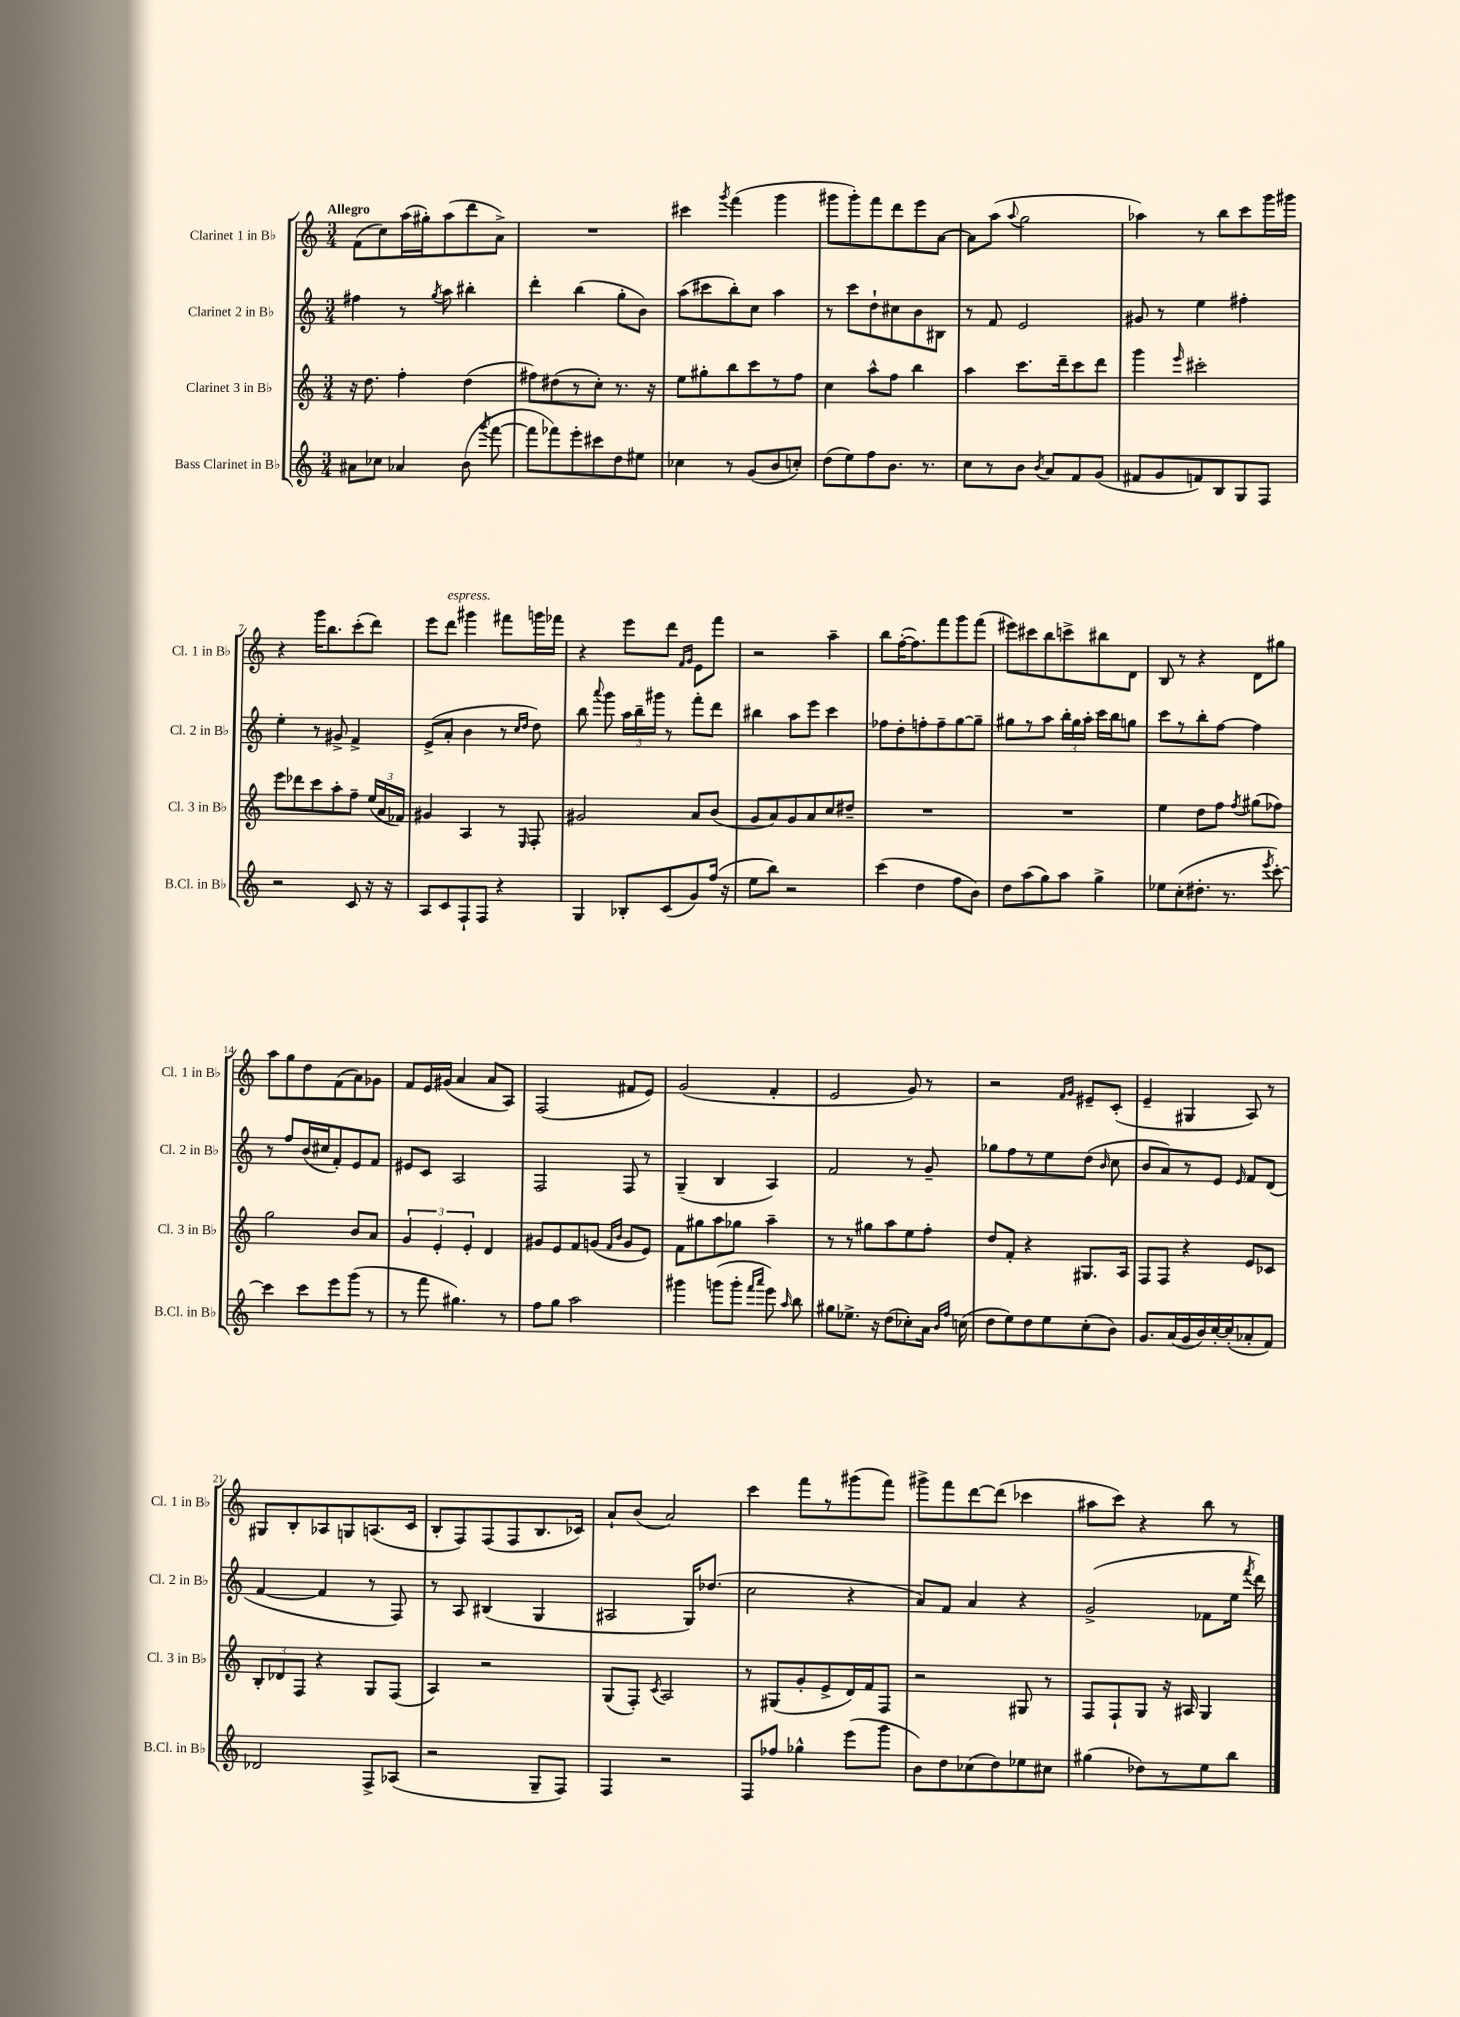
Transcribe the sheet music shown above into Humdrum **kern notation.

**kern	**kern	**kern	**kern
*staff4	*staff3	*staff2	*staff1
*clefG2	*clefG2	*clefG2	*clefG2
*k[]	*k[]	*k[]	*k[]
*M3/4	*M3/4	*M3/4	*M3/4
8a#\L	16r	4ff#\	(8f\L
.	8.dd\	.	.
8cc-\J	.	.	8cc\)
4a-/	4ff'\	8r	(16aa\L
.	.	.	16gg#'\J)
.	.	8qgg/	.
.	.	8aa\	(8aa\
(8b\	(4dd\	4bb#'\	8ddd\
8qggg/	.	.	.
[8fff\	.	.	8a^\J)
=	=	=	=
8fff\]L	8ff#\L)	4ddd'\	2.r
8fff-\)	(8dd#\	.	.
8eee'\	8r	(4bb\	.
8ccc#\	8cc'\J)	.	.
8dd\	8.r	8gg'\L	.
8ee#\J	.	8b\J)	.
.	16r	.	.
=	=	=	=
4cc-\	8ee\L	(8aa\L	4ccc#\
.	8gg#'\	8ccc#\	.
.	.	.	8qggg/
8r	8bb\	8bb'\)	(4fff\
(8g/L	8ccc\	8cc\J	.
8b/	8r	4aa\	4ggg\
8cc'/J)	8ff\J	.	.
=	=	=	=
(8dd\L	4cc\	8r	8ggg#\L
8ee\)	.	8ccc\L	8ggg#'\)
8ff\	8aa^^\L	8dd`\	8fff\
8.b\J	8ff\J	8cc#\	8ddd\
.	4bb\	8b\	8eee\
8.r	.	.	.
.	.	8B#\J	[8a\J
=	=	=	=
8cc\L	4aa\	8r	8a\]L
8r	.	8f/	(8aa\J
.	.	.	8qqaa/
8b\J	8.ccc\L	2e/	2gg\
8qb/	.	.	.
8a/L	.	.	.
.	16ddd~\k	.	.
8f/	8ccc\	.	.
(8g/J	8ddd\J	.	.
=	=	=	=
8f#/L	4ggg\	8g#/	4aa-\)
8g/	.	8r	.
.	16qqeee/	.	.
8f/)	2ccc#'\	4ee\	8r
8B/	.	.	8bb\L
8G/	.	4ff#'\	8ccc\
8F/J	.	.	16ggg\L
.	.	.	16ggg#\JJ
=	=	=	=
2r	8eee\L	4ee'\	4r
.	8ddd-\	.	.
.	8ccc\	8r	16ggg\LK
.	.	.	8.bb\
.	8aa'\	8g#^/	.
8c/	8ff~\J	4f^/	(8ccc'\
16r	(24ee/LL	.	8ddd\J)
.	24a/	.	.
16r	.	.	.
.	24f-/JJ)	.	.
=	=	=	=
8A/L	4g#/	(8e^/L	8eee\L
8c/	.	8a'/J	8ddd\J
8F`/	4A/	4b\	4ggg#\
8F/J	.	.	.
4r	8r	8r	8fff#\L
.	.	16qqcc/LL	.
.	16qqE/	16qqdd/JJ	.
.	8F'/	8dd\)	16ggg\L
.	.	.	16fff-\JJ
=	=	=	=
4G/	2g#/	8bb\	4r
.	.	8qqaaa/	.
.	.	8ggg\	.
8B-'/L	.	24aa\LL	8eee\L
.	.	24bb~\	.
.	.	24ggg#\JJ	.
(8c/	.	8r	8ddd\J
.	.	.	16qqf/LL
.	.	.	16qqg/JJ
8g/)	8a/L	8fff'\L	8e\L
(16ff/Jk	(8b/J	8ddd\J	8fff\J
16r	.	.	.
=	=	=	=
8ee\L	8g/L	4bb#\	2r
8bb\J)	8a/)	.	.
2r	8g/	8aa\L	.
.	8a/	8eee\J	.
.	8cc/	4ccc\	4aa~\
.	8dd#~/J	.	.
=	=	=	=
(4ccc\	2.r	8ff-\L	8bb\L
.	.	8dd'\	([16ff'\K
.	.	.	8.ff\])
4dd\	.	8ff'\	.
.	.	8ff~\	8fff\
8ff\L	.	[8gg\	8ggg\
8b\J)	.	8gg~\]J	(8fff\J
=	=	=	=
8dd\L	2.r	8gg#\L	8eee#\L)
(8aa\	.	8r	8ccc#\
8gg\)	.	8aa\J	8bb\
8aa\J	.	24bb'\LL	8ccc^\
.	.	24gg#\	.
.	.	24aa'\JJ	.
4gg^\	.	16ccc\LL	8bb#\
.	.	16bb\J	.
.	.	8gg\J	8d\J
=	=	=	=
8ee-\L	4ee\	8ccc\L	8B/
(8cc'\	.	8r	8r
8.dd#'\J	8dd\L	8bb'\	4r
.	8ff\J	[8ff\J	.
8.r	.	.	.
.	8qff/	.	.
.	(8gg#\L	4ff\]	8d\L
8qeee/	.	.	.
[8ccc'\)	8ff-\J)	.	8gg#\J
=	=	=	=
4ccc\]	2gg\	8r	8aa\L
.	.	8ff/L	8gg\
8ccc\L	.	(16b/L	8dd\
.	.	16cc#/J	.
8eee\	.	8f'/)	(8f\
(8ggg\J	8b/L	8e/	8a\)
8r	8a/J	8f/J	8g-\J
=	=	=	=
8r	6g/	8e#/L	8f/L
8fff\	.	8c/J	16e/L
.	6e'/	.	.
.	.	.	(16g#/JJ
4.gg#\)	.	2A/	4a/
.	6e'/	.	.
.	4d/	.	8a/L
8r	.	.	8A/J)
=	=	=	=
8ff\L	8g#/L	2F/	(2F/
8gg\J	8e/	.	.
2aa\	8f/	.	.
.	(8g/J	.	.
.	16qqf/LL	.	.
.	16qqb/JJ	.	.
.	8g/L	8F/	8f#/L
.	8e/J)	8r	8e/J)
=	=	=	=
4ggg#\	8f\L	(4G~/	(2g/
.	8gg#\	.	.
(8ggg\L	8aa\	4B/	.
8ggg'\J	8gg-\J	.	.
16qqfff/LL	.	.	.
16qqaaa/JJ	.	.	.
8eee\)	4aa~\	4A/)	4f'/
16qqaa/	.	.	.
8bb\	.	.	.
=	=	=	=
8gg#\L	8r	2f/	2e/
8.ee-^\J	8r	.	.
.	8gg#\L	.	.
16r	.	.	.
(8dd\L	8aa\	.	.
8cc-'\)	8ee\	8r	8g/)
16a\Jk	8ff'\J	8g~/	8r
16qqb/LL	.	.	.
16qqff/JJ	.	.	.
(16cc\	.	.	.
=	=	=	=
8dd\L	8dd/L	8gg-\L	2r
8ee\)	8f'/J	8ff\	.
8dd\	4r	8r	.
8ee\	.	8ee\	.
.	.	.	16qqf/LL
.	.	.	16qqg/JJ
(8cc'\	8.G#/L	(8dd\J	8e#~/L
.	.	16qqb/	.
8b\J)	.	8cc\	(8c'/J
.	16A/Jk	.	.
=	=	=	=
8.g/L	8F/L	8b/L	4e~/
.	8F/J	8a/)	.
(16a/L	.	.	.
16g/	4r	8r	4G#/
16b/)	.	.	.
[16cc'/	.	8e/J	.
(16cc'/]J	.	.	.
.	.	16qqe/	.
8a-'/	8e/L	8f/L	8A/)
8f/J)	8c-/J	(8d/J	8r
=	=	=	=
2d-/	12B'/L	[4f/	8G#/L
.	12d-/	.	.
.	.	.	8B'/
.	12F/J	.	.
.	4r	4f/]	8A-/
.	.	.	8G/
8F^/L	8G/L	8r	(8.A/
(8A-/J	(8F/J	8F/)	.
.	.	.	16c/Jk
=	=	=	=
2r	4A/)	8r	8B'/L
.	.	8A/	8F/)
.	2r	(4B#/	(8F/
.	.	.	8F/
8G~/L	.	4G/	8.B/
8F/J)	.	.	.
.	.	.	16c-/Jk)
=	=	=	=
4F/	(8G/L	2A#/	8a`/L
.	8F'/J)	.	(8b/J
.	8qc/	.	.
2r	2A/	.	2a/)
.	.	16G/LK)	.
.	.	(8.dd-/J	.
=	=	=	=
8F/L	8r	2cc\	4ccc\
8ff-/J	(8G#/L	.	.
4gg-^^\	8g'/	.	8fff\L
.	8e^/	.	8r
(8eee\L	16d/L)	4r	(8ggg#\
.	16f/J	.	.
8ggg\J	8F/J	.	8fff\J)
=	=	=	=
8b\L)	2r	8a/L)	8ggg#^\L
8dd\	.	8f/J	8fff\
(8cc-\	.	4a/	[8ddd\
8dd\)	.	.	(8ddd\]J
8ee-\	8G#/	4r	4ccc-\
8cc#\J	8r	.	.
=	=	=	=
(4gg#\	8F/L	(2g^/	8aa#\L
.	8F`/	.	8ccc\J)
8dd-\L)	8G/J	.	4r
8r	16r	.	.
.	16A#/	.	.
8ee\	4G/	8f-\L	8bb\
8bb\J	.	16ee\Jk	8r
.	.	8qfff/	.
.	.	16ddd\)	.
==	==	==	==
*-	*-	*-	*-
